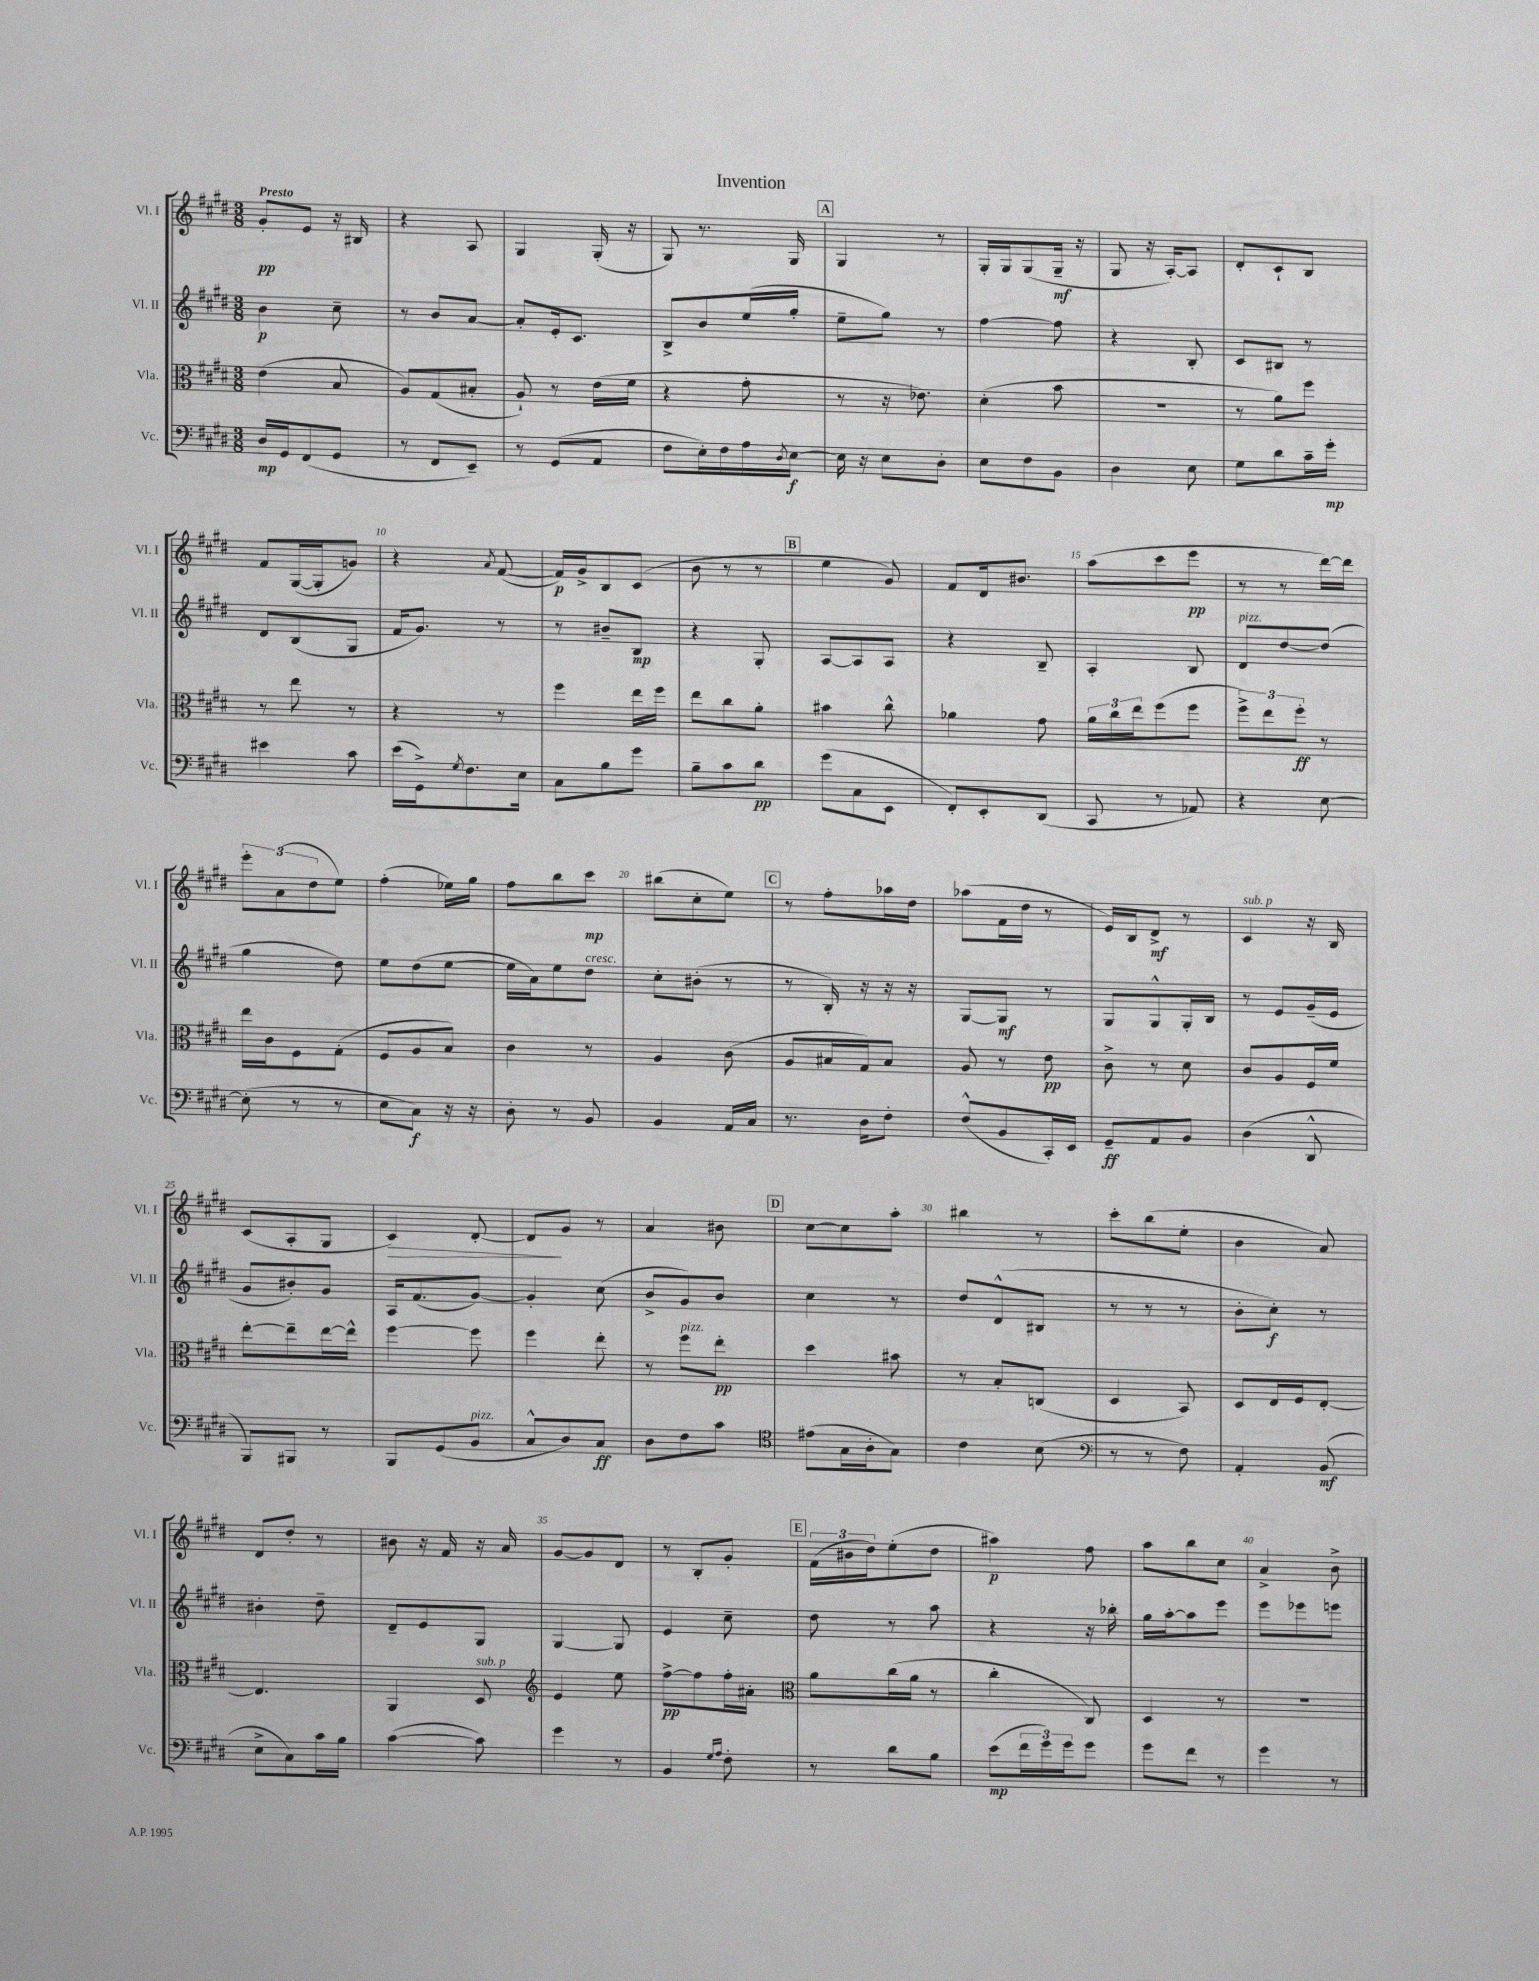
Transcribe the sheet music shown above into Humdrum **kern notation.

**kern	**kern	**kern	**kern
*staff4	*staff3	*staff2	*staff1
*clefF4	*clefC3	*clefG2	*clefG2
*k[f#c#g#d#]	*k[f#c#g#d#]	*k[f#c#g#d#]	*k[f#c#g#d#]
*M3/8	*M3/8	*M3/8	*M3/8
16D#	(4e	4b	8g#'
16GG#	.	.	.
(8FF#	.	.	8e
8GG#	8B	8cc#~	16r
.	.	.	16B#
=	=	=	=
8r	8A)	8r	4r
8FF#	(8G#	8b	.
8EE~)	8B#'	[8a	8A
=	=	=	=
8r	8A`)	8a']	4G#
(8GG#	8r	16e'	.
.	.	8.c#	.
8AA	(16e	.	(16G#'
.	16f#	.	16r
=	=	=	=
8F#	4r	8B^	8G#)
16E')	.	8b	8.r
16F#	.	.	.
16A	8g#'	(16ee	.
8qD#	.	.	.
[16E	.	16gg#'	16G#
=	=	=	=
16E]	8r	8ee~	4G#
16r	.	.	.
8E	16r	8gg#)	.
.	8.e-)	.	.
8D#'	.	8r	8r
=	=	=	=
8E	(4d#'	[4ff#	16G#'
.	.	.	16G#
8F#	.	.	(8G#
8BB	8b	8ff#]	16G#~
.	.	.	16r
=	=	=	=
4D#	4.r	4r	8G#
.	.	.	16r
.	.	.	[16A')
8E	.	8B'	8A]
=	=	=	=
8G#	8r	8c#	8d#'
8d#	8a)	8B#	8c#`
16c#~	8ff#	8r	8B
16g#'	.	.	.
=	=	=	=
4e#	8r	8d#	8f#
.	8ee	(8B	([16G#
.	.	.	16G#']
8c#	8r	8G#	8g)
=	=	=	=
(16e	4r	16f#	4r
16GG#^)	.	8.g#)	.
8qG#	.	.	.
8.F#	.	.	.
.	.	.	8qa
.	8r	8r	([8f#
16E	.	.	.
=	=	=	=
8C#	4ff#	8r	16f#])
.	.	.	16g#^
8B	.	8b#~	8B
8g#	16ee	8B	(8c#
.	16ff#	.	.
=	=	=	=
8B~	8ee	4r	8b
8c#	8cc#	.	8r
8d#	8a'	8G#'	8r
=	=	=	=
(8g#	4b#	[8A	4ee
8C#	.	8A]	.
8EE	8cc#^^	8A	8g#)
=	=	=	=
8FF#')	4a-	4r	8f#
8EE'	.	.	16d#
.	.	.	8.b#
(8DD#	8g#	8B~	.
=	=	=	=
8CC#	24a	4A'	(8aa
.	24cc#	.	.
.	24ee	.	.
8r	(8ff#	.	8ccc#
8AA-)	8ff#	8B	8eee
=	=	=	=
4r	12ff#^)	8d#	8r
.	12ee	.	.
.	.	[8dd#	8r
.	12ff#'	.	.
[8E	8r	(8dd#]	[16ddd#)
.	.	.	16ddd#]
=	=	=	=
(8E']	16ee	4gg#	12eee'
.	16c#	.	.
.	.	.	(12a
8r	8F#	.	.
.	.	.	12dd#
8r	(8G#'	8dd#)	8ee)
=	=	=	=
8E	8F#	8ee	(4ff#'
8C#)	8A	(8dd#	.
16r	8B)	[8ee	16ee-)
16r	.	.	16gg#
=	=	=	=
8D#'	4c#	16ee]	8ff#
.	.	16a)	.
8r	.	8ee	8bb
8BB	8r	8dd#	8ccc#
=	=	=	=
4BB	4A	8cc#'	(8bb#
.	.	(8b#'	8cc#'
16AA	(8c#	8r	8ee)
16C#	.	.	.
=	=	=	=
8.r	8A	8r	8r
.	16B#	16B')	8ff#'
16D#	16G#)	16r	.
8F#'	8B#	16r	16aa-
.	.	16r	16dd#
=	=	=	=
(8F#^^	8A	[8G#	(8aa-
8BB	8r	8G#]	16f#
.	.	.	16dd#
16CC#')	8e	8r	8r
16EE	.	.	.
=	=	=	=
8GG#~	8c#^	8G#	16e)
.	.	.	16B
8AA	8r	8G#^^	8d#^
8BB	8d#	16G#'	8r
.	.	16B	.
=	=	=	=
(4D#	8c#	8r	4c#
.	8A	8e	.
8DD#^^	16F#	(16g#~	16r
.	16f#	16e	16B
=	=	=	=
8BBB)	[8ee'	8g#	(8c#
8BBB#	8ee~]	8b#')	8A'
8r	[16ee	8g#	8G#
.	16ee^^]	.	.
=	=	=	=
8BBB	[4ff#	16A	4c#)
.	.	(8.f#	.
(8GG#	.	.	.
8BB	8ff#]	[8g#)	[8d#'
=	=	=	=
8C#^^	4ff#	4g#']	8d#]
8D#)	.	.	8g#
8C#	8ee'	(8cc#	8r
=	=	=	=
8D#	8r	8b^	4a
8F#	8ff#	8g#)	.
8c#	8ee'	8b	8b#
=	=	=	=
*clefC4	*	*	*
(8e#	4dd#	4cc#	[8cc#
16G#	.	.	8cc#]
16A'	.	.	.
8G#)	8b#	8r	8aa'
=	=	=	=
4c#	8r	8dd#	4bb#
.	8B'	(8d#^^	.
(8B	(8C	8B#	8r
=	=	=	=
*clefF4	*	*	*
8r	4D#	8r	8ccc#'
8r	.	8r	(8bb
8F#)	8BB)	8r	8ee'
=	=	=	=
4AA'	8D#	8b'	4b
.	16E	8cc#')	.
.	16F#	.	.
(8BB	[8E'	8r	8a)
=	=	=	=
8E^	4.E]	4b#'	8d#
8C#)	.	.	8dd#'
16c#	.	8dd#~	8r
16B	.	.	.
=	=	=	=
([4c#	4AA	8d#~	8b#
.	.	8e	16r
.	.	.	16f#
8c#])	8D#	8G#	16r
.	.	.	16a
=	=	=	=
*	*clefG2	*	*
4g#	4e	[4G#	[8g#
.	.	.	8g#]
8r	8ee	8G#]	8d#
=	=	=	=
4BB	[8ff#^	4e	8r
.	8ff#]	.	8B'
16qqG#	.	.	.
16qqA	.	.	.
8F#'	16ff#'	8cc#~	8g#'
.	16a#'	.	.
=	=	=	=
*	*clefC3	*	*
8r	8a	8dd#	(24f#
.	.	.	24b#
.	.	.	24dd#)
8d#	(16cc#	8r	(8ee'
.	16a	.	.
8B	8r	8aa	8dd#
=	=	=	=
(8e	4cc#'	4r	4aa#)
24f#	.	.	.
24g#)	.	.	.
24g#	.	.	.
8g#	8C#)	16r	8ff#
.	.	16bb-'	.
=	=	=	=
8g#	4D#	16gg#	8aa
.	.	[16aa'	.
8f#	.	8aa]	8bb
8r	8r	8eee	8cc#
=	=	=	=
4g#	4.r	8eee	4a^
.	.	8eee-	.
8r	.	8eee	8b^
==	==	==	==
*-	*-	*-	*-
